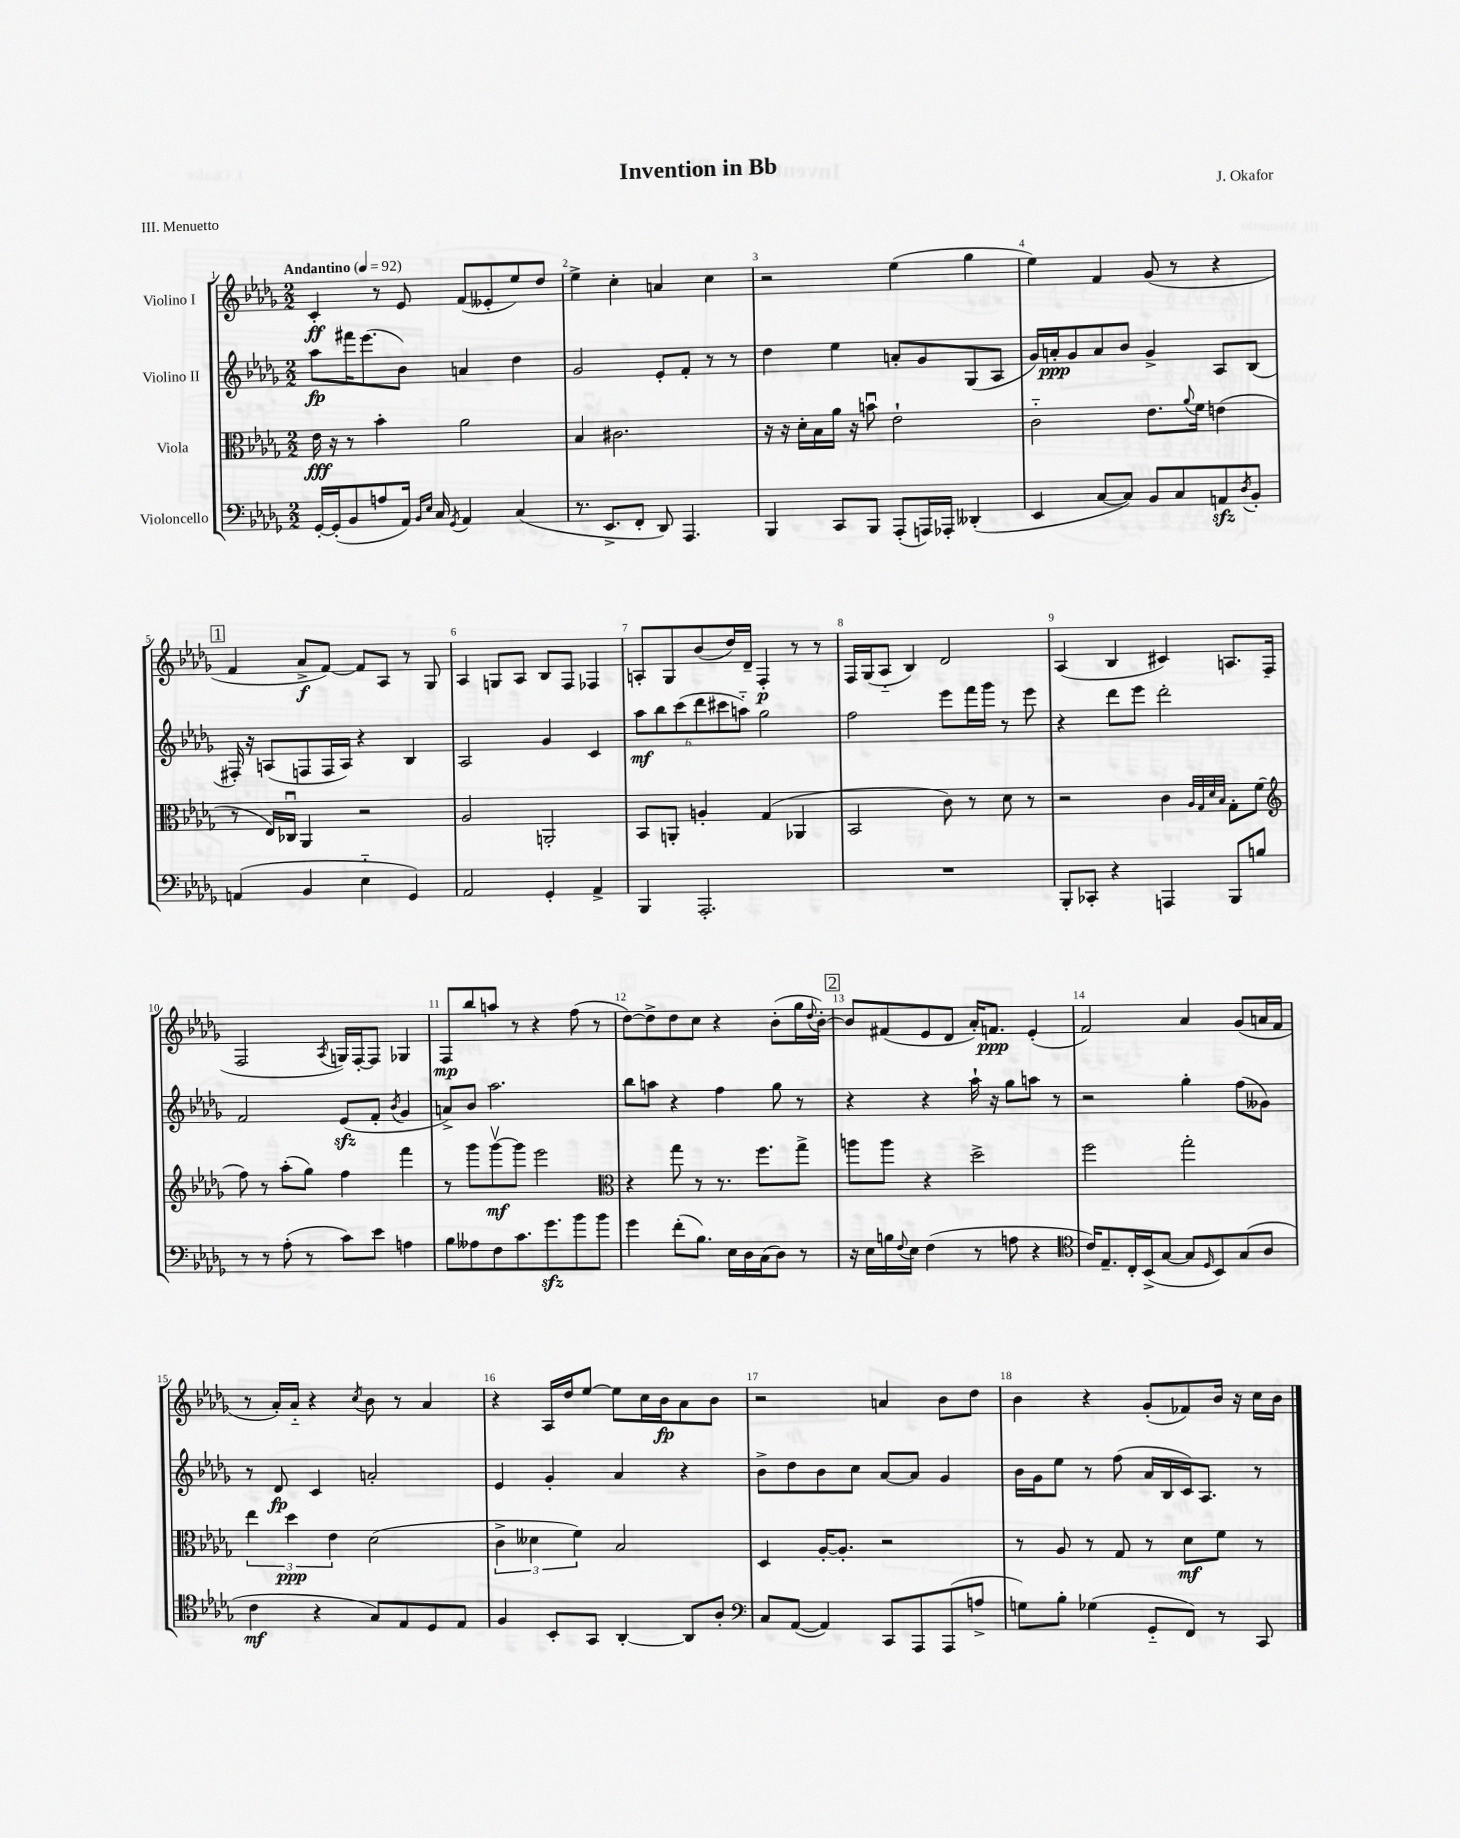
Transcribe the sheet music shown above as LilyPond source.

\header { title = "Invention in Bb" composer = "J. Okafor" piece = "III. Menuetto" }
<<
\new StaffGroup <<
\new Staff = "s0" \with { instrumentName = "Violino I" } {
    \clef treble \key des \major \numericTimeSignature \time 2/2 \tempo "Andantino" 4 = 92
    c'4-.\ff r8 ees'8 f'8( eeses'8-. ees''8) des''8 |
    ees''4-> c''4-. a'4 c''4 |
    r2 ees''4( ges''4 |
    ees''4) f'4 ges'8( r8 r4 |
    \mark \markup { \box "1" } f'4 aes'8->\f f'8~) f'8 aes8 r8 ges8 |
    aes4 g8 aes8 bes8 f8 fes4 |
    a8-. ges8 bes'8( des''16) des'16-- f4-.\p r8 r8 |
    f16 ges16( aes8-_ bes4) des'2 |
    aes4( bes4 cis'4) a8. f16( |
    f2 \acciaccatura { aes8 } g16) f16~-. f8 ges4 |
    f8\mp bes''8 a''8 r8 r4 f''8( r8 |
    des''8~) des''8-> des''8 c''8 r4 bes'8-.( ges''16 \appoggiatura { des''8 } bes'16~-.) |
    \mark \markup { \box "2" } bes'8 fis'8( ees'8 des'8 aes'16-.) f'8.\ppp ees'4-.( |
    f'2) aes'4 ges'8( a'16 f'16 |
    r8 aes'16-.) aes'16-_ r4 \acciaccatura { c''8 } bes'8 r8 aes'4 |
    r4 aes16 des''16 ees''8~ ees''8 c''16 bes'16\fp aes'8 bes'8 |
    r2 a'4 bes'8 des''8 |
    bes'4 r4 ges'8-.( fes'8) bes'16 r16 c''16 bes'16 \bar "|." |
}
\new Staff = "s1" \with { instrumentName = "Violino II" } {
    \clef treble \key des \major \numericTimeSignature \time 2/2
    aes''8\fp fis'''16 ees'''8.( bes'8) a'4 des''4 |
    ges'2 ees'8-. f'8-. r8 r8 |
    des''4 ees''4 a'8-. ges'8 ges8( aes8 |
    ges'16) a'16-.\ppp ges'8 a'8 bes'8 ges'4-> aes8 bes8( |
    \mark \markup { \box "1" } fis16-.) r16 a8( f8 f16 a16) r4 bes4 |
    aes2 ges'4 c'4 |
    \tuplet 6/4 { aes''8\mf bes''8 c'''8( des'''8 cis'''8 a''8-_) } ges''2 |
    f''2 ees'''8 f'''16 ges'''16 r8 ees'''8 |
    r4 des'''8 ees'''8 des'''2-. |
    f'2 ees'8\sfz( f'8-. \acciaccatura { bes'8 } ges'4 |
    a'8->) bes'8 aes''2. |
    bes''8 a''8 r4 f''4 ges''8 r8 |
    \mark \markup { \box "2" } r4 r4 aes''16-! r16 ges''8 a''8 r8 |
    r2 ges''4-. f''8( geses'8) |
    r8 des'8\fp c'4 a'2-. |
    ees'4 ges'4-. aes'4 r4 |
    bes'8-> des''8 bes'8 c''8 aes'8~ aes'8 ges'4 |
    bes'16 ges'16 ees''8 r8 f''8( aes'16 bes16 c'16) aes8. r8 \bar "|." |
}
\new Staff = "s2" \with { instrumentName = "Viola" } {
    \clef alto \key des \major \numericTimeSignature \time 2/2
    ees'16\fff r16 r8 bes'4-. aes'2 |
    bes4 cis'2. |
    r16 r16 des'16-. bes16 aes'16 r16 b'8\downbow ees'2-! |
    c'2-_ ees'8. \appoggiatura { aes'8 } f'16 e'4( |
    \mark \markup { \box "1" } r8 ees16) ces16\downbow aes,4 r2 |
    aes2 a,2-. |
    bes,8 a,8-. a4-. ges4( aes,4 |
    bes,2 c'8) r8 des'8 r8 |
    r2 c'4 \grace { aes32 ges32 des'32 bes32 } ges8-. f'8( |
    \clef treble f''8) r8 aes''8-.( ges''8) f''4 f'''4 |
    r8 ges'''8 ges'''8~\upbow\mf ges'''8 ees'''2 |
    \clef alto r4 ges''8 r8 r8. f''8. ges''8-> |
    \mark \markup { \box "2" } a''8 a''8 r4 des''2-> |
    f''2 ges''2-. |
    \tuplet 3/2 { ees''4 des''4\ppp ees'4 } des'2( |
    \tuplet 3/2 { c'4-> deses'4 f'4) } bes2 |
    des4 aes16~-. aes8.-. r2 |
    r8 aes8 r8 ges8 r8 des'8\mf f'8 r8 \bar "|." |
}
\new Staff = "s3" \with { instrumentName = "Violoncello" } {
    \clef bass \key des \major \numericTimeSignature \time 2/2
    ges,16~-. ges,16-.( bes,8 a8 aes,16) \grace { bes,16 ees16 } c16 \acciaccatura { ges,8 } aes,4 c4( |
    r8. ees,8.-> f,8-. des,8) aes,,4. |
    bes,,4 c,8 bes,,8 aes,,8-.( a,,16) aes,,16-. deses,4-.( |
    ees,4 c8~ c8) bes,8 c8 a,8\sfz \acciaccatura { des8 } bes,8-. |
    \mark \markup { \box "1" } a,4( bes,4 ees4-_ ges,4) |
    aes,2 ges,4-. aes,4-> |
    bes,,4 aes,,2.-. |
    R1 |
    bes,,8-. ces,8-. r4 a,,4 bes,,8 b8 |
    r8 r8 aes8-.( r8 c'8) ees'8 a4 |
    bes8 aeses8 f8 c'8. ges'8.\sfz bes'8 bes'8 |
    ges'4 f'8-.( bes8.) ees16 des16 c16( des8) r8 |
    \mark \markup { \box "2" } r16 ees16 b16 \appoggiatura { f8 } ees16 f4( r8 a8 r4 |
    \clef tenor c'16) ees8.-- c16-. bes,16->( ges8~ ges8 \grace { des16 } bes,8) ges8( aes8 |
    c'4\mf r4 ges8) ees8 des8 ees8 |
    f4 bes,8-. ges,8 aes,4~-. aes,8 aes8-. |
    \clef bass c8 aes,8~( aes,4) c,8 aes,,8 aes,,8( a8-> |
    g8) bes8-. ges4( ges,8-_ f,8) r8 c,8 \bar "|." |
}
>>
>>
\layout { \context { \Score \override BarNumber.break-visibility = ##(#f #t #t) barNumberVisibility = #all-bar-numbers-visible } }
